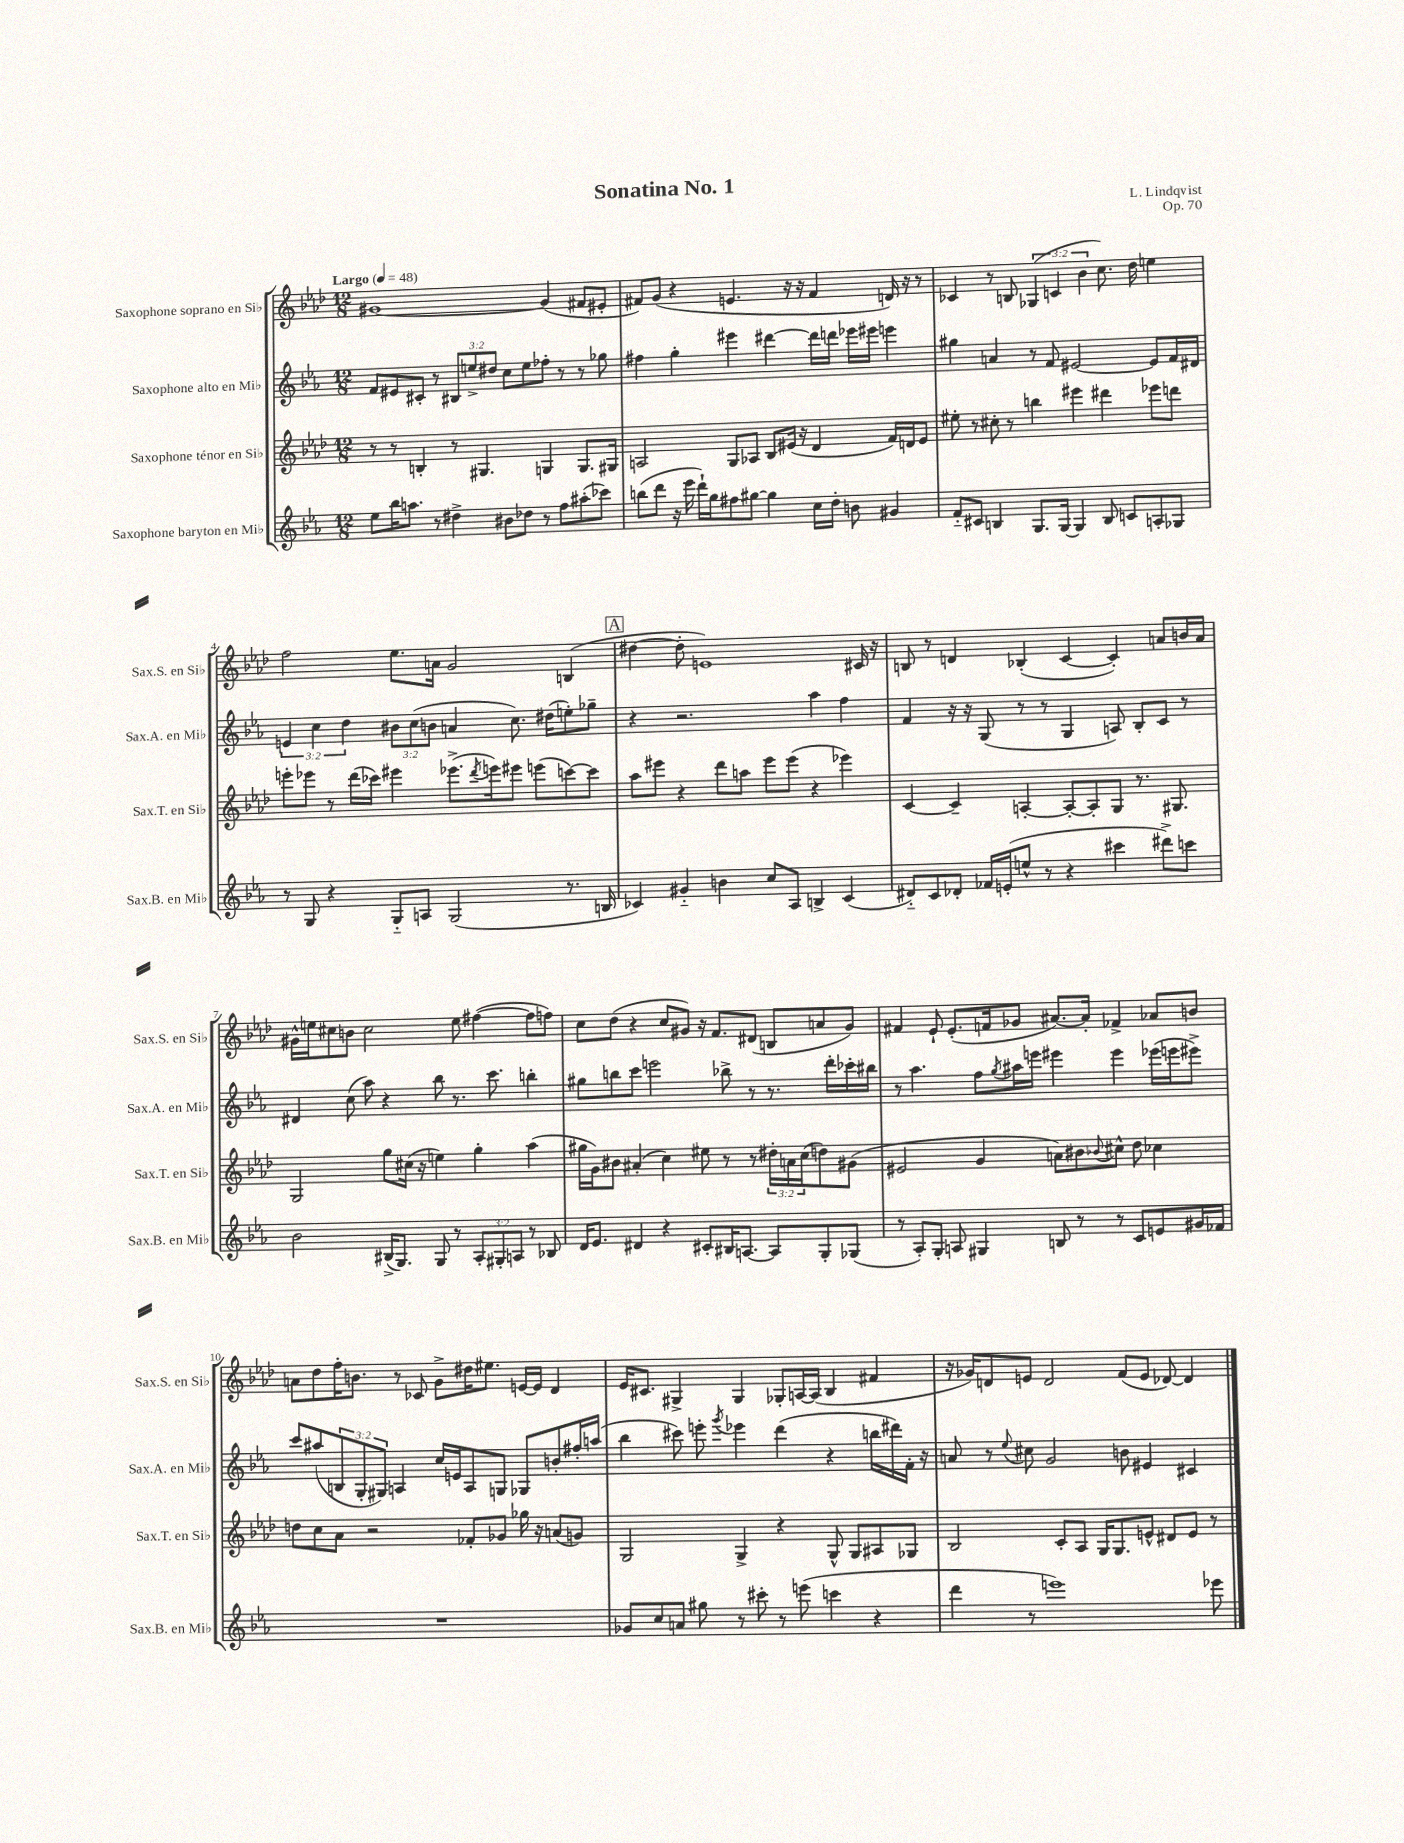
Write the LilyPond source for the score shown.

\header { title = "Sonatina No. 1" composer = "L. Lindqvist" opus = "Op. 70" }
<<
\new StaffGroup <<
\new Staff = "s0" \with { instrumentName = "Saxophone soprano en Sib" shortInstrumentName = "Sax.S. en Sib" } {
    \clef treble \key aes \major \numericTimeSignature \time 12/8 \override Staff.TupletNumber.text = #tuplet-number::calc-fraction-text \tempo "Largo" 4 = 48
    gis'1~ gis'4( fis'8 eis'8-. |
    fis'8) g'8( r4 e'4. r16 r16 fis'4 d'16) r16 r8 |
    ces'4 r8 b8 \tuplet 3/2 { ges4( c'4 bes'4 } c''8.) des''16 e''4 |
    f''2 ees''8. a'16 g'2 b4( |
    \mark \markup { \box "A" } dis''4~ dis''8-. e'1) cis'16 r16 |
    b8 r8 d'4 bes4-.( c'4~ c'4-.) a'8 b'16 a'16 |
    gis'16-^ e''16 cis''8 b'8 cis''2 e''8 fis''4~( fis''8 f''8) |
    c''8 des''8( r4 c''8 gis'8) r16 f'8. dis'8( b8 a'8 gis'8) |
    fis'4 ees'8-! ees'8.-.( f'16 ges'8 ais'8.~) ais'16-. fes'4-> aes'8 b'8 |
    a'8 des''8 f''16-. b'8. r8 ces'8 g'8-> dis''16 eis''8. e'16~ e'16 des'4 |
    ees'16 cis'8. gis4-> gis4 ges8-. a16~ a16( bes4 fis'4 |
    r16 ges'16) d'8 e'8 d'2 f'8( e'8 des'8~) des'4 \bar "|." |
}
\new Staff = "s1" \with { instrumentName = "Saxophone alto en Mib" shortInstrumentName = "Sax.A. en Mib" } {
    \clef treble \key ees \major \numericTimeSignature \time 12/8 \override Staff.TupletNumber.text = #tuplet-number::calc-fraction-text
    f'8 eis'8 cis'8-. r8 \tuplet 3/2 { bis8 e''8-> dis''8 } c''8 e''8 fes''8-. r8 r8 ges''8 |
    fis''4 g''4-. eis'''4 dis'''4~ dis'''16 d'''16 ees'''16 eis'''16 e'''4 |
    gis''4 a'4 r8 f'8 eis'2~ eis'8 f'16 dis'16 |
    \tuplet 3/2 { e'4 c''4 d''4 } \tuplet 3/2 { bis'8 c''8( b'8 } a'4 c''8.) dis''16( e''8-.) ges''8-- |
    \mark \markup { \box "A" } r4 r2. aes''4 f''4 |
    f'4 r16 r16 g8( r8 r8 g4 a8) bes8-. c'8 r8 |
    dis'4 c''8( aes''8) r4 bes''8 r8. c'''8. b''4-. |
    gis''8 b''8 c'''8 e'''2 bes''8-> r8 r8. d'''16-. ces'''16-. bis''16 |
    r8 aes''4. f''8 \acciaccatura { g''8 } ais''16 e'''16 eis'''4 eis'''4 ees'''16( e'''16 eis'''8->) |
    c'''8 ais''8( \tuplet 3/2 { b8 g8-. gis8) } a4 c''16 e'16 a8 g8 ges8 b'8-. fis''16-. a''16( |
    bes''4 cis'''8) e'''8-. \acciaccatura { g'''8 } ees'''4 d'''4( r4 b''16 dis'''16) f'16-. r16 |
    a'8 r8 \appoggiatura { ees''8 } cis''8 g'2 b'8 eis'4 cis'4 \bar "|." |
}
\new Staff = "s2" \with { instrumentName = "Saxophone ténor en Sib" shortInstrumentName = "Sax.T. en Sib" } {
    \clef treble \key aes \major \numericTimeSignature \time 12/8 \override Staff.TupletNumber.text = #tuplet-number::calc-fraction-text
    r8 r8 b4-. r8 gis4. g4 g8. gis16 |
    a2 g8 aes8 bes8 eis'16( r16 des'4 f'16) d'16 eis'8 |
    eis''8-. r8 cis''8-. r8 b''4 eis'''4 dis'''4 ees'''8 d'''8 |
    e'''8-. ees'''8 r8 des'''16( ces'''16) eis'''4 ees'''8.->( \acciaccatura { des'''8 } e'''16) eis'''8 e'''8( c'''8~) c'''8 |
    \mark \markup { \box "A" } aes''8 eis'''8 r4 des'''8 a''8 eis'''8 eis'''8( r4 ees'''4) |
    c'4~ c'4-- a4~-. a8~-. a8-. g8 r8. gis8. |
    g2 g''8 cis''16( r16 e''4) g''4-. aes''4( |
    gis''16 g'16) bis'8 ais'4-.( c''4) eis''8 r8 r8 \tuplet 3/2 { dis''16-. a'16 c''16( } d''8) gis'8( |
    eis'2 g'4 a'8) bis'8 \appoggiatura { bes'8 } cis''8-^ des''8 ces''4 |
    d''8 c''8 aes'8 r2 fes'8-. ges'8 ges''16 r16 a'8( g'8) |
    g2 g4-> r4 g8-^ g8 ais8 ges8 |
    bes2 c'8-. aes8 g16 g8. e'8-^ dis'8 e'8 r8 \bar "|." |
}
\new Staff = "s3" \with { instrumentName = "Saxophone baryton en Mib" shortInstrumentName = "Sax.B. en Mib" } {
    \clef treble \key ees \major \numericTimeSignature \time 12/8 \override Staff.TupletNumber.text = #tuplet-number::calc-fraction-text
    ees''8 bes''16 a''8. r8 dis''4-> bis'8 des''8 r8 f''8 ais''8-.( ces'''8) |
    b''8( d'''8 r16 ees'''16 d'''16-!) g''16 fis''8 gis''8~ gis''4 c''16 d''16-. b'8 gis'4 |
    f'8-_ cis'8 b4 g8. g16~ g4 b8 c'8 a8-. ges8 |
    r8 g8 r4 g8-_ a8 g2( r8. b16 |
    \mark \markup { \box "A" } ces'4) gis'4-_ b'4 c''8 aes8 b4-> ces'4( |
    dis'8-_) c'8 des'8-. fes'16 e'16-.( e''8-^ r8 r4 cis'''4 dis'''8->) c'''8 |
    bes'2 bis16->( g8.) g8 r8 \tuplet 3/2 { aes8-. gis8-. a8 } r8 bes8 |
    d'16 ees'8. dis'4 r4 cis'8-. bis16 a8.~ a8 g8-. ges8( |
    r8 aes8-.) g8-. a8 gis4 b8 r8 r8 c'8 e'8 gis'16 fes'16 |
    R1. |
    ges'8 c''8 a'8 gis''8 r8 cis'''8-. r8 e'''8( c'''4 r4 |
    d'''4 r8 e'''1) ees'''8 \bar "|." |
}
>>
>>
